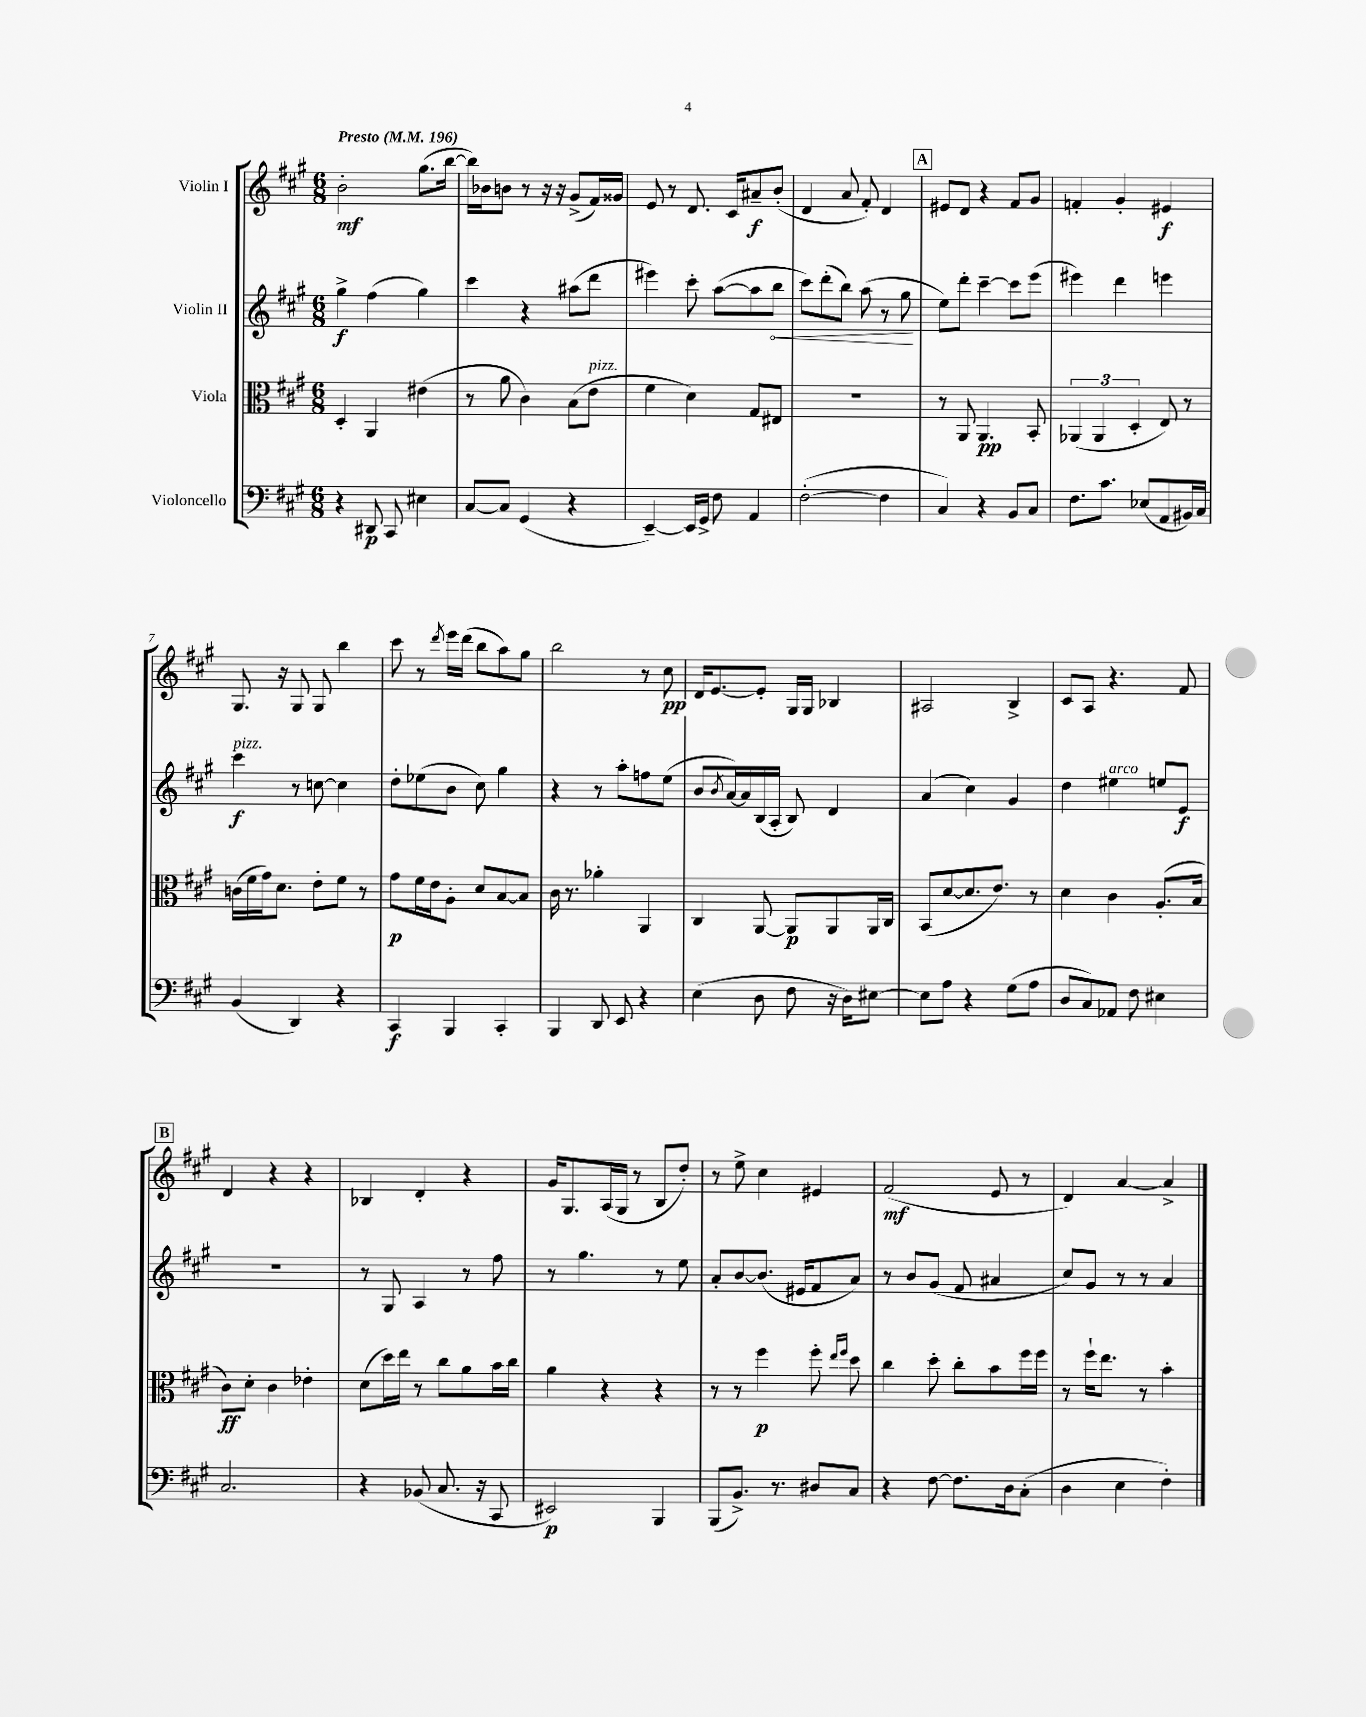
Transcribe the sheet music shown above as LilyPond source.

<<
\new StaffGroup <<
\new Staff = "s0" \with { instrumentName = "Violin I" } {
    \clef treble \key a \major \numericTimeSignature \time 6/8 \tempo "Presto" 4 = 196
    b'2-.\mf gis''8.( b''16~ |
    b''16) bes'16 b'8 r8 r16 r16 gis'8->( fis'16) gisis'16 |
    e'8 r8 d'8. cis'16 ais'8--\f b'8-.( |
    d'4 a'8 fis'8-.) d'4 |
    \mark \markup { \box "A" } eis'8 d'8 r4 fis'8 gis'8 |
    f'4-. gis'4-. eis'4\f |
    gis8. r16 gis8 gis8 b''4 |
    cis'''8 r8 \acciaccatura { d'''8 } e'''16 d'''16( b''8 a''8) gis''8 |
    b''2 r8 cis''8\pp |
    d'16 e'8.~ e'8-. gis16 gis16 bes4 |
    ais2 b4-> |
    cis'8 a8 r4. fis'8 |
    \mark \markup { \box "B" } d'4 r4 r4 |
    bes4 d'4-. r4 |
    gis'16 gis8. a16( gis16 r8 b8 d''8-.) |
    r8 e''8-> cis''4 eis'4 |
    fis'2\mf( e'8 r8 |
    d'4) a'4~ a'4-> \bar "|." |
}
\new Staff = "s1" \with { instrumentName = "Violin II" } {
    \clef treble \key a \major \numericTimeSignature \time 6/8
    gis''4->\f fis''4( gis''4) |
    cis'''4 r4 ais''8( d'''8 |
    eis'''4) cis'''8-. a''8~( a''8 \once \override Hairpin.circled-tip = ##t b''8\< |
    cis'''8) d'''8-.( b''8) a''8( r8 gis''8\! |
    \mark \markup { \box "A" } e''8) d'''8-. cis'''4~-- cis'''8 e'''8( |
    eis'''4) d'''4 e'''4 |
    cis'''4\f^\markup { \italic "pizz." } r8 c''8~ c''4 |
    d''8-. ees''8( b'8 cis''8) gis''4 |
    r4 r8 a''8-. f''8 e''8( |
    b'8 \acciaccatura { b'8 } a'16~) a'16 b16( a16-. b8) d'4 |
    a'4( cis''4) gis'4 |
    d''4 eis''4^\markup { \italic "arco" } e''8 e'8\f |
    \mark \markup { \box "B" } R2. |
    r8 gis8 a4 r8 fis''8 |
    r8 gis''4. r8 e''8 |
    a'8-. b'8~ b'8.( eis'16 fis'8 a'8) |
    r8 b'8 gis'8( fis'8 ais'4 |
    cis''8) gis'8 r8 r8 a'4 \bar "|." |
}
\new Staff = "s2" \with { instrumentName = "Viola" } {
    \clef alto \key a \major \numericTimeSignature \time 6/8
    d4-. a,4 eis'4( |
    r8 a'8 cis'4) b8( e'8^\markup { \italic "pizz." } |
    fis'4 d'4) gis8 eis8 |
    R2. |
    \mark \markup { \box "A" } r8 a,8 a,4.\pp b,8-. |
    \tuplet 3/2 { aes,4( aes,4 d4-. } e8) r8 |
    c'16( fis'16 gis'16) d'8. e'8-. fis'8 r8 |
    gis'8\p fis'16 e'16 a8-. d'8 b8~ b8 |
    cis'16 r8. aes'4-. a,4 |
    cis4 a,8~ a,8\p a,8 a,16 cis16 |
    b,8( d'8~ d'8. e'8.) r8 |
    d'4 cis'4 a8.-.( b16 |
    \mark \markup { \box "B" } cis'8\ff) d'8-. cis'4 ees'4-. |
    d'8( d''16) e''16 r8 cis''8 a'8 b'16 cis''16 |
    a'4 r4 r4 |
    r8 r8 fis''4\p fis''8-. \grace { e''16 fis''16 } d''8 |
    cis''4 d''8-. cis''8-. b'8 fis''16 fis''16 |
    r8 fis''16-! e''8. r8 b'4-. \bar "|." |
}
\new Staff = "s3" \with { instrumentName = "Violoncello" } {
    \clef bass \key a \major \numericTimeSignature \time 6/8
    r4 dis,8\p cis,8 eis4 |
    cis8~ cis8 gis,4( r4 |
    e,4~--) e,16 gis,16-> fis8 a,4 |
    fis2~-.( fis4 |
    \mark \markup { \box "A" } cis4) r4 b,8 cis8 |
    fis8. cis'8. ees8( a,8 bis,16) cis16 |
    b,4( d,4) r4 |
    cis,4\f b,,4 cis,4-. |
    b,,4 d,8 e,8 r4 |
    e4( d8 fis8 r16 d16) eis8~ |
    eis8 a8 r4 gis8( a8 |
    d8 cis8) aes,8 fis8 eis4 |
    \mark \markup { \box "B" } cis2. |
    r4 bes,8( cis8. r16 cis,8 |
    eis,2\p) b,,4 |
    b,,8( b,8.->) r8. dis8 cis8 |
    r4 fis8~ fis8. d16 cis8-.( |
    d4 e4 fis4-.) \bar "|." |
}
>>
>>
